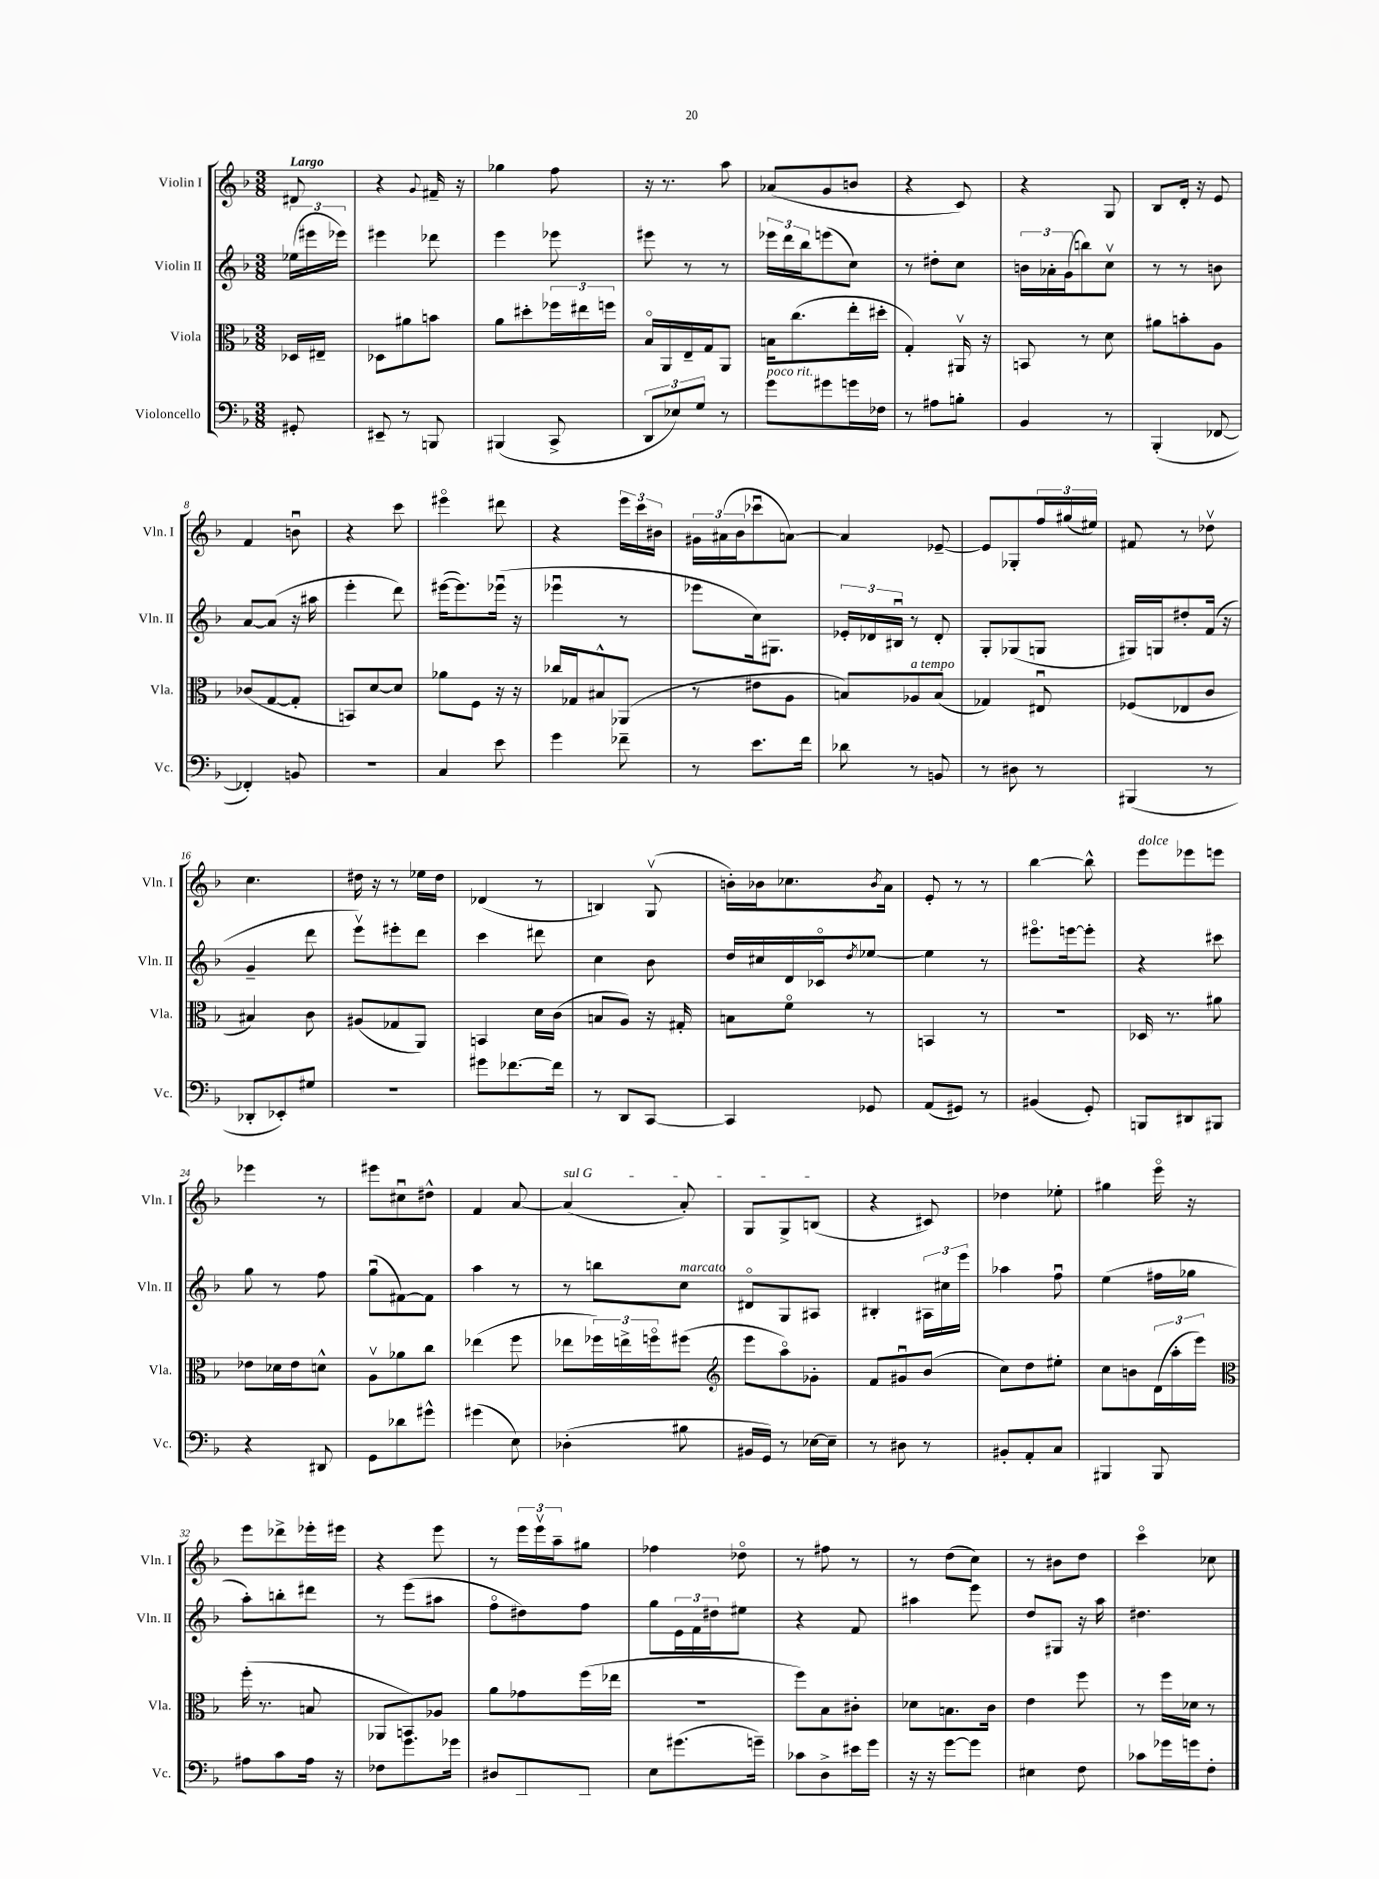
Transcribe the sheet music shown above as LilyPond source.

<<
\new StaffGroup <<
\new Staff = "s0" \with { instrumentName = "Violin I" shortInstrumentName = "Vln. I" } {
    \clef treble \key f \major \numericTimeSignature \time 3/8 \partial 8 \tempo "Largo"
    dis'8 |
    r4 \appoggiatura { g'8 } fis'16-- r16 |
    ges''4 f''8 |
    r16 r8. a''8 |
    aes'8( g'8 b'8 |
    r4 c'8) |
    r4 g8 |
    bes8 d'16-. r16 e'8 |
    f'4 b'8\downbow |
    r4 c'''8 |
    eis'''4\flageolet dis'''8 |
    r4 \tuplet 3/2 { e'''16 c'''16 bis'16 } |
    \tuplet 3/2 { gis'16 ais'16( bes'16 } ces'''8\downbow a'8~) |
    a'4 ees'8~-- |
    ees'8 ges8-. \tuplet 3/2 { f''16 gis''16( eis''16) } |
    fis'8 r8 des''8\upbow |
    c''4. |
    dis''16 r16 r8 ees''16 dis''16 |
    des'4( r8 |
    b4) g8\upbow( |
    b'16-.) bes'16 ces''8. \acciaccatura { bes'8 } a'16 |
    e'8-. r8 r8 |
    bes''4~ bes''8-^ |
    e'''8^\markup { \italic "dolce" } ees'''8 e'''8 |
    ees'''4 r8 |
    eis'''8 cis''8\downbow dis''8-^ |
    f'4 a'8~ |
    \once \override TextSpanner.bound-details.left.text = \markup { \italic "sul G" } a'4\startTextSpan( a'8-.) |
    g8 g8-> b8\stopTextSpan( |
    r4 cis'8) |
    des''4 ees''8-. |
    gis''4 e'''16\flageolet r16 |
    e'''8 des'''8-> ees'''16-. eis'''16 |
    r4 e'''8 |
    r8 \tuplet 3/2 { e'''16 e'''16\upbow a''16-- } gis''8 |
    fes''4 des''8\flageolet |
    r8 fis''8 r8 |
    r8 d''8( c''8) |
    r8 bis'8 d''8 |
    c'''4\flageolet ces''8 \bar "|." |
}
\new Staff = "s1" \with { instrumentName = "Violin II" shortInstrumentName = "Vln. II" } {
    \clef treble \key f \major \numericTimeSignature \time 3/8 \partial 8
    \tuplet 3/2 { ees''16( eis'''16 ees'''16) } |
    eis'''4 des'''8 |
    e'''4 ees'''8 |
    eis'''8 r8 r8 |
    \tuplet 3/2 { ees'''16 d'''16 bes''16 } e'''8( c''8) |
    r8 dis''8-. c''8 |
    \tuplet 3/2 { b'16 aes'16-. g'16( } b''8) c''8\upbow |
    r8 r8 b'8 |
    a'8~ a'8( r16 ais''16 |
    e'''4-. d'''8) |
    eis'''16~( eis'''8.) ees'''16\downbow( r16 |
    ees'''4\downbow r8 |
    ees'''8 c''16) gis8. |
    \tuplet 3/2 { ees'16-. des'16 bis16\downbow } r8 des'8-. |
    g8-. ges8( g8 |
    gis16) g16 dis''8-. f'16( r16 |
    g'4-- d'''8 |
    e'''8\upbow) eis'''8-. d'''8 |
    c'''4 dis'''8 |
    c''4 bes'8 |
    d''16 cis''16 d'16 ces'16\flageolet \acciaccatura { d''8 } ees''8~ |
    ees''4 r8 |
    eis'''8.\flageolet e'''16~ e'''8-. |
    r4 cis'''8 |
    g''8 r8 f''8 |
    g''8\downbow( fis'8~) fis'8 |
    a''4 r8 |
    r8 b''8 c''8^\markup { \italic "marcato" } |
    dis'8\flageolet g8 ais8 |
    bis4-. \tuplet 3/2 { ais16 cis''16 e'''16 } |
    aes''4 f''8\downbow |
    e''4( fis''16 ges''16 |
    a''8-.) b''8-. dis'''8 |
    r8 e'''8( ais''8 |
    f''8\flageolet dis''8) f''8 |
    g''8 \tuplet 3/2 { e'16 f'16 dis''16 } eis''8 |
    r4 f'8 |
    ais''4 e'''8 |
    d''8 gis8 r16 a''16 |
    dis''4. \bar "|." |
}
\new Staff = "s2" \with { instrumentName = "Viola" shortInstrumentName = "Vla." } {
    \clef alto \key f \major \numericTimeSignature \time 3/8 \partial 8
    des16 eis16-- |
    des8 ais'8 b'8 |
    a'8 dis''8-. \tuplet 3/2 { fes''16 eis''16 f''16 } |
    bes16\flageolet a,16 e16-- g16 a,8 |
    b16 c''8.( e''16-. dis''16-. |
    g4-.) ais,16\upbow r16 |
    b,8 r8 d'8 |
    ais'8 b'8-. a8 |
    ces'8( g8~ g8-. |
    b,8) d'8~ d'8 |
    aes'8 f8 r16 r16 |
    ces''16 ges16 bis8-^ aes,8( |
    r8 eis'8 a8 |
    b8) aes8^\markup { \italic "a tempo" } b8( |
    ges4) eis8\downbow |
    fes8( ees8 c'8 |
    bis4) c'8 |
    ais8( ges8 a,8) |
    b,4 d'16 c'16( |
    b8 a8) r16 gis16-. |
    b8 f'8\flageolet r8 |
    b,4 r8 |
    R4. |
    des16 r8. ais'8 |
    ees'8 des'16 ees'16 d'8-^ |
    a8\upbow aes'8 c''8 |
    ees''4( f''8 |
    ees''8 \tuplet 3/2 { fes''16) e''16-> f''16\flageolet } fis''8( |
    \clef treble e'''8 a''8\flageolet) ges'8-. |
    f'8 gis'8\downbow bes'8( |
    c''8) d''8 eis''8-. |
    c''8 b'8 \tuplet 3/2 { d'16( a''16-. e'''16) } |
    \clef alto f''16-.( r8. b8 |
    aes,8 b,8) aes8 |
    a'8 ges'8 f''16( ees''16 |
    R4. |
    f''8) bes8 cis'8-. |
    des'8 b8. c'16 |
    e'4 f''8 |
    r8 f''16 des'16 r8 \bar "|." |
}
\new Staff = "s3" \with { instrumentName = "Violoncello" shortInstrumentName = "Vc." } {
    \clef bass \key f \major \numericTimeSignature \time 3/8 \partial 8
    gis,8-. |
    eis,8-- r8 b,,8 |
    bis,,4( c,8-> |
    \tuplet 3/2 { d,8 ees8) g8 } r8 |
    g'8^\markup { \italic "poco rit." } gis'8 g'16 fes16 |
    r8 ais8 b8-. |
    bes,4 r8 |
    bes,,4-.( fes,8~ |
    fes,4-.) b,8 |
    R4. |
    c4 e'8 |
    g'4 fes'8-- |
    r8 e'8. f'16 |
    des'8 r8 b,8 |
    r8 dis8 r8 |
    bis,,4( r8 |
    des,8-. ees,8-.) gis8 |
    r4. |
    gis'8 fes'8.~ fes'16 |
    r8 d,8 c,8~ |
    c,4 ges,8 |
    a,8( gis,8) r8 |
    bis,4( g,8-.) |
    b,,8 dis,8 bis,,8 |
    r4 dis,8 |
    g,8 des'8 gis'8-^ |
    gis'4( e8) |
    des4-.( bis8 |
    bis,16 g,16) r8 ees16~ ees16-- |
    r8 dis8 r8 |
    bis,8-. a,8-. c8 |
    bis,,4 bis,,8 |
    ais8 c'8 ais16 r16 |
    fes8 g'8. ges'16 |
    dis8 b,,8 c,8 |
    e8 gis'8.( g'16--) |
    ces'8 d8-> eis'16 g'16 |
    r16 r16 g'8~ g'8 |
    eis4 f8 |
    ces'8 ges'16 g'16 f8-. \bar "|." |
}
>>
>>
